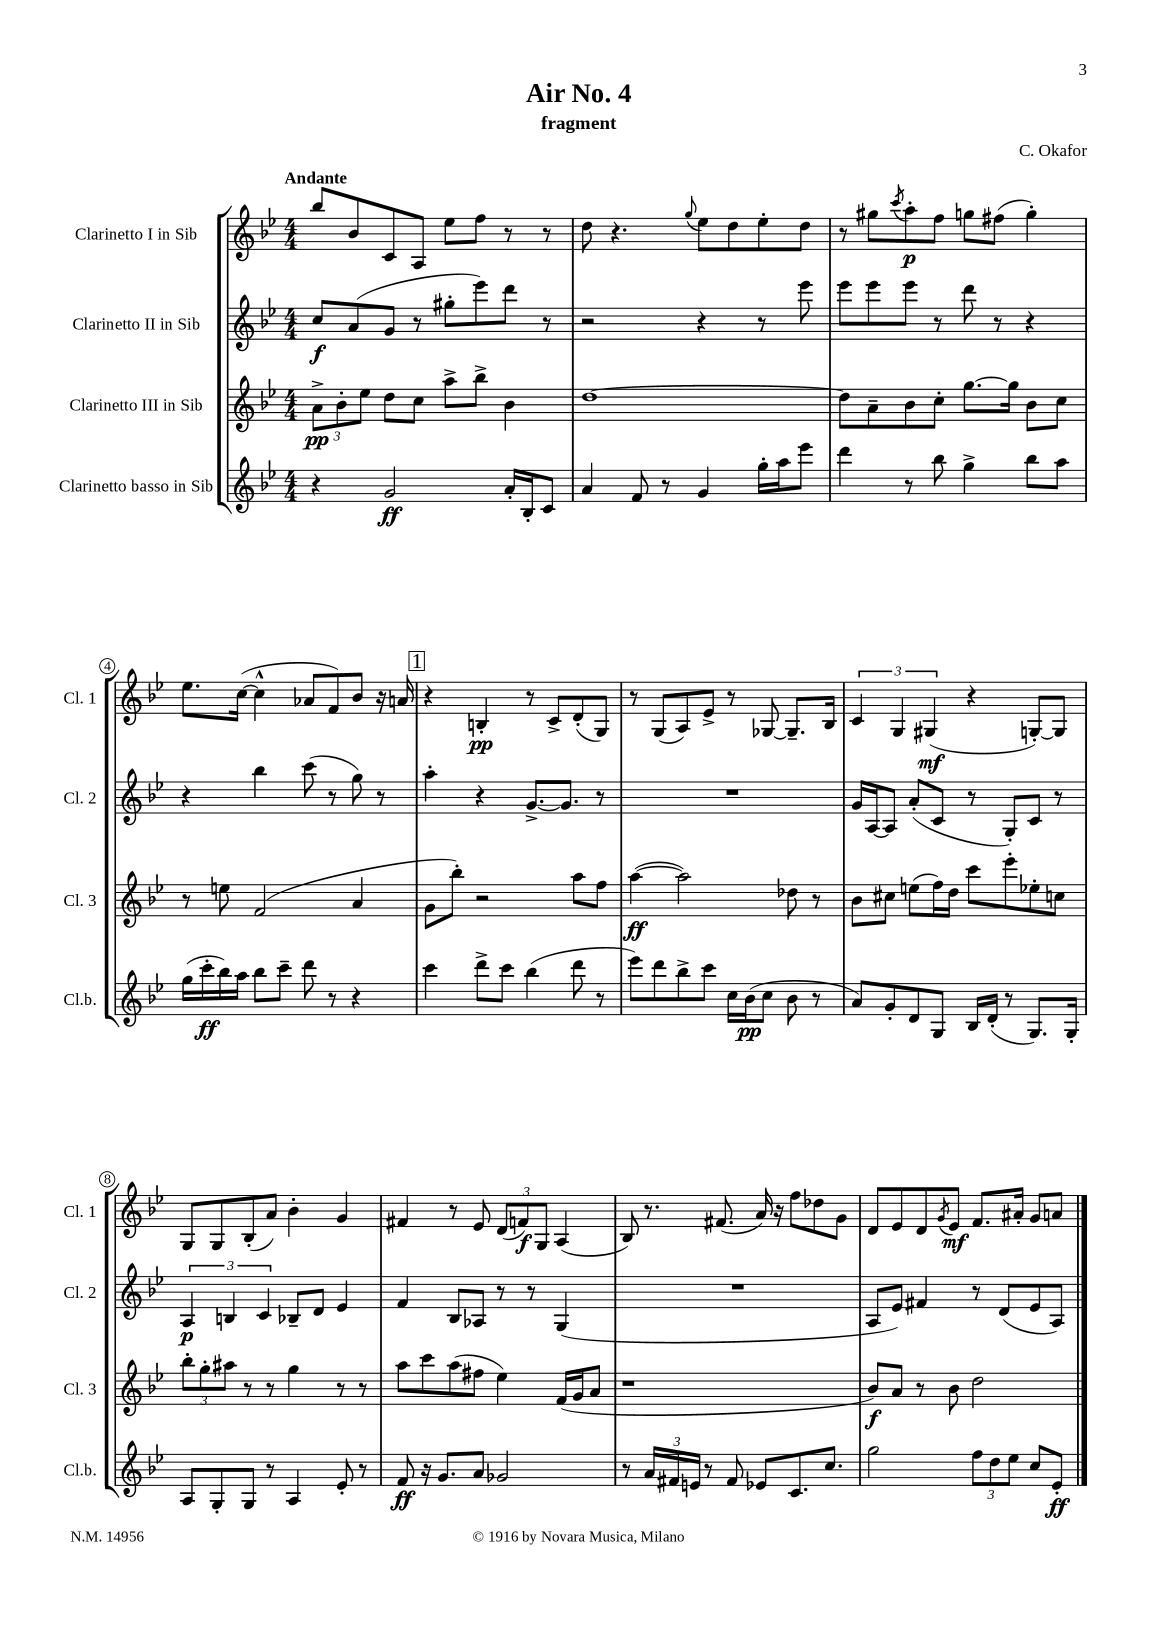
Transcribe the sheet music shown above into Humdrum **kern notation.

**kern	**kern	**kern	**kern
*staff4	*staff3	*staff2	*staff1
*clefG2	*clefG2	*clefG2	*clefG2
*k[b-e-]	*k[b-e-]	*k[b-e-]	*k[b-e-]
*M4/4	*M4/4	*M4/4	*M4/4
4r	12a^	8cc	8bb-
.	12b-'	.	.
.	.	(8a	8b-
.	12ee-	.	.
2g	8dd	8g	8c
.	8cc	8r	8A
.	8aa^	8gg#'	8ee-
.	8bb-^	8eee-)	8ff
16a'	4b-	8ddd	8r
16B-'	.	.	.
8c	.	8r	8r
=	=	=	=
4a	[1dd	2r	8dd
.	.	.	4.r
8f	.	.	.
8r	.	.	.
.	.	.	8qqgg
4g	.	4r	8ee-
.	.	.	8dd
16gg'	.	8r	8ee-'
16aa	.	.	.
8eee-	.	8eee-	8dd
=	=	=	=
4ddd	8dd]	8eee-	8r
.	8a~	8eee-	8gg#
.	.	.	8qccc
8r	8b-	8eee-	8aa'
8bb-	8cc'	8r	8ff
4gg^	[8.gg	8ddd	8gg
.	.	8r	(8ff#
.	16gg]	.	.
8bb-	8b-	4r	4gg')
8aa	8cc	.	.
=	=	=	=
(16gg	8r	4r	8.ee-
16ccc'	.	.	.
16bb-)	8ee	.	.
16aa	.	.	([16cc
8bb-	(2f	4bb-	4cc^^]
8ccc~	.	.	.
8ddd	.	(8ccc	8a-
8r	.	8r	8f)
4r	4a	8gg)	8b-
.	.	8r	16r
.	.	.	16a
=	=	=	=
4ccc	8g	4aa'	4r
.	8bb-')	.	.
8ddd^	2r	4r	4B'
8ccc	.	.	.
(4bb-	.	[8.g^	8r
.	.	.	8c^
.	.	8.g]	.
8ddd	8aa	.	(8d'
8r	8ff	8r	8G)
=	=	=	=
8eee-)	([4aa	1r	8r
8ddd	.	.	(8G
8bb-^	2aa])	.	8A)
8ccc	.	.	8e-^
16cc	.	.	8r
(16b-	.	.	.
8cc	.	.	[8G-
8b-	8dd-	.	8.G-~]
8r	8r	.	.
.	.	.	16B-
=	=	=	=
8a)	8b-	16g	6c
.	.	[16A	.
8g'	8cc#	8A]	.
.	.	.	6G
8d	(8ee	(8a'	.
.	.	.	(6G#
8G	16ff)	8c	.
.	16dd	.	.
16B-	8ccc	8r	4r
(16d'	.	.	.
8r	8eee-'	8G')	.
8.G)	8ee-'	8c	[8G')
.	8cc	8r	8G]
16G'	.	.	.
=	=	=	=
8A	12bb-'	6A	8G
.	12gg'	.	.
8G'	.	.	8G
.	12aa#	6B	.
8G	8r	.	(8B-'
.	.	6c	.
8r	8r	.	8a)
4A	4gg	8B-~	4b-'
.	.	8d	.
8e-'	8r	4e-	4g
8r	8r	.	.
=	=	=	=
8f	8aa	4f	4f#
16r	8ccc	.	.
8.g	.	.	.
.	(8aa	8B-	8r
8a	8ff#	8A-	8e-
2g-	4ee-)	8r	(12d
.	.	.	12f)
.	.	8r	.
.	.	.	12G
.	(16f	(4G	(4A
.	16g	.	.
.	8a	.	.
=	=	=	=
8r	1r	1r	8B-)
24a	.	.	8.r
24f#	.	.	.
24e	.	.	.
8r	.	.	.
.	.	.	(8.f#
8f#	.	.	.
8e-	.	.	16a)
.	.	.	16r
8.c	.	.	8ff
.	.	.	8dd-
8.cc	.	.	.
.	.	.	8g
=	=	=	=
2gg	8b-)	8A	8d
.	8a	8e-)	8e-
.	8r	4f#	8d
.	.	.	8qg
.	8b-	.	8e-
12ff	2dd	8r	8.f
12dd	.	.	.
.	.	(8d	.
12ee-	.	.	.
.	.	.	16a#'
8cc	.	8e-	8g
8e-'	.	8A)	8a
==	==	==	==
*-	*-	*-	*-
